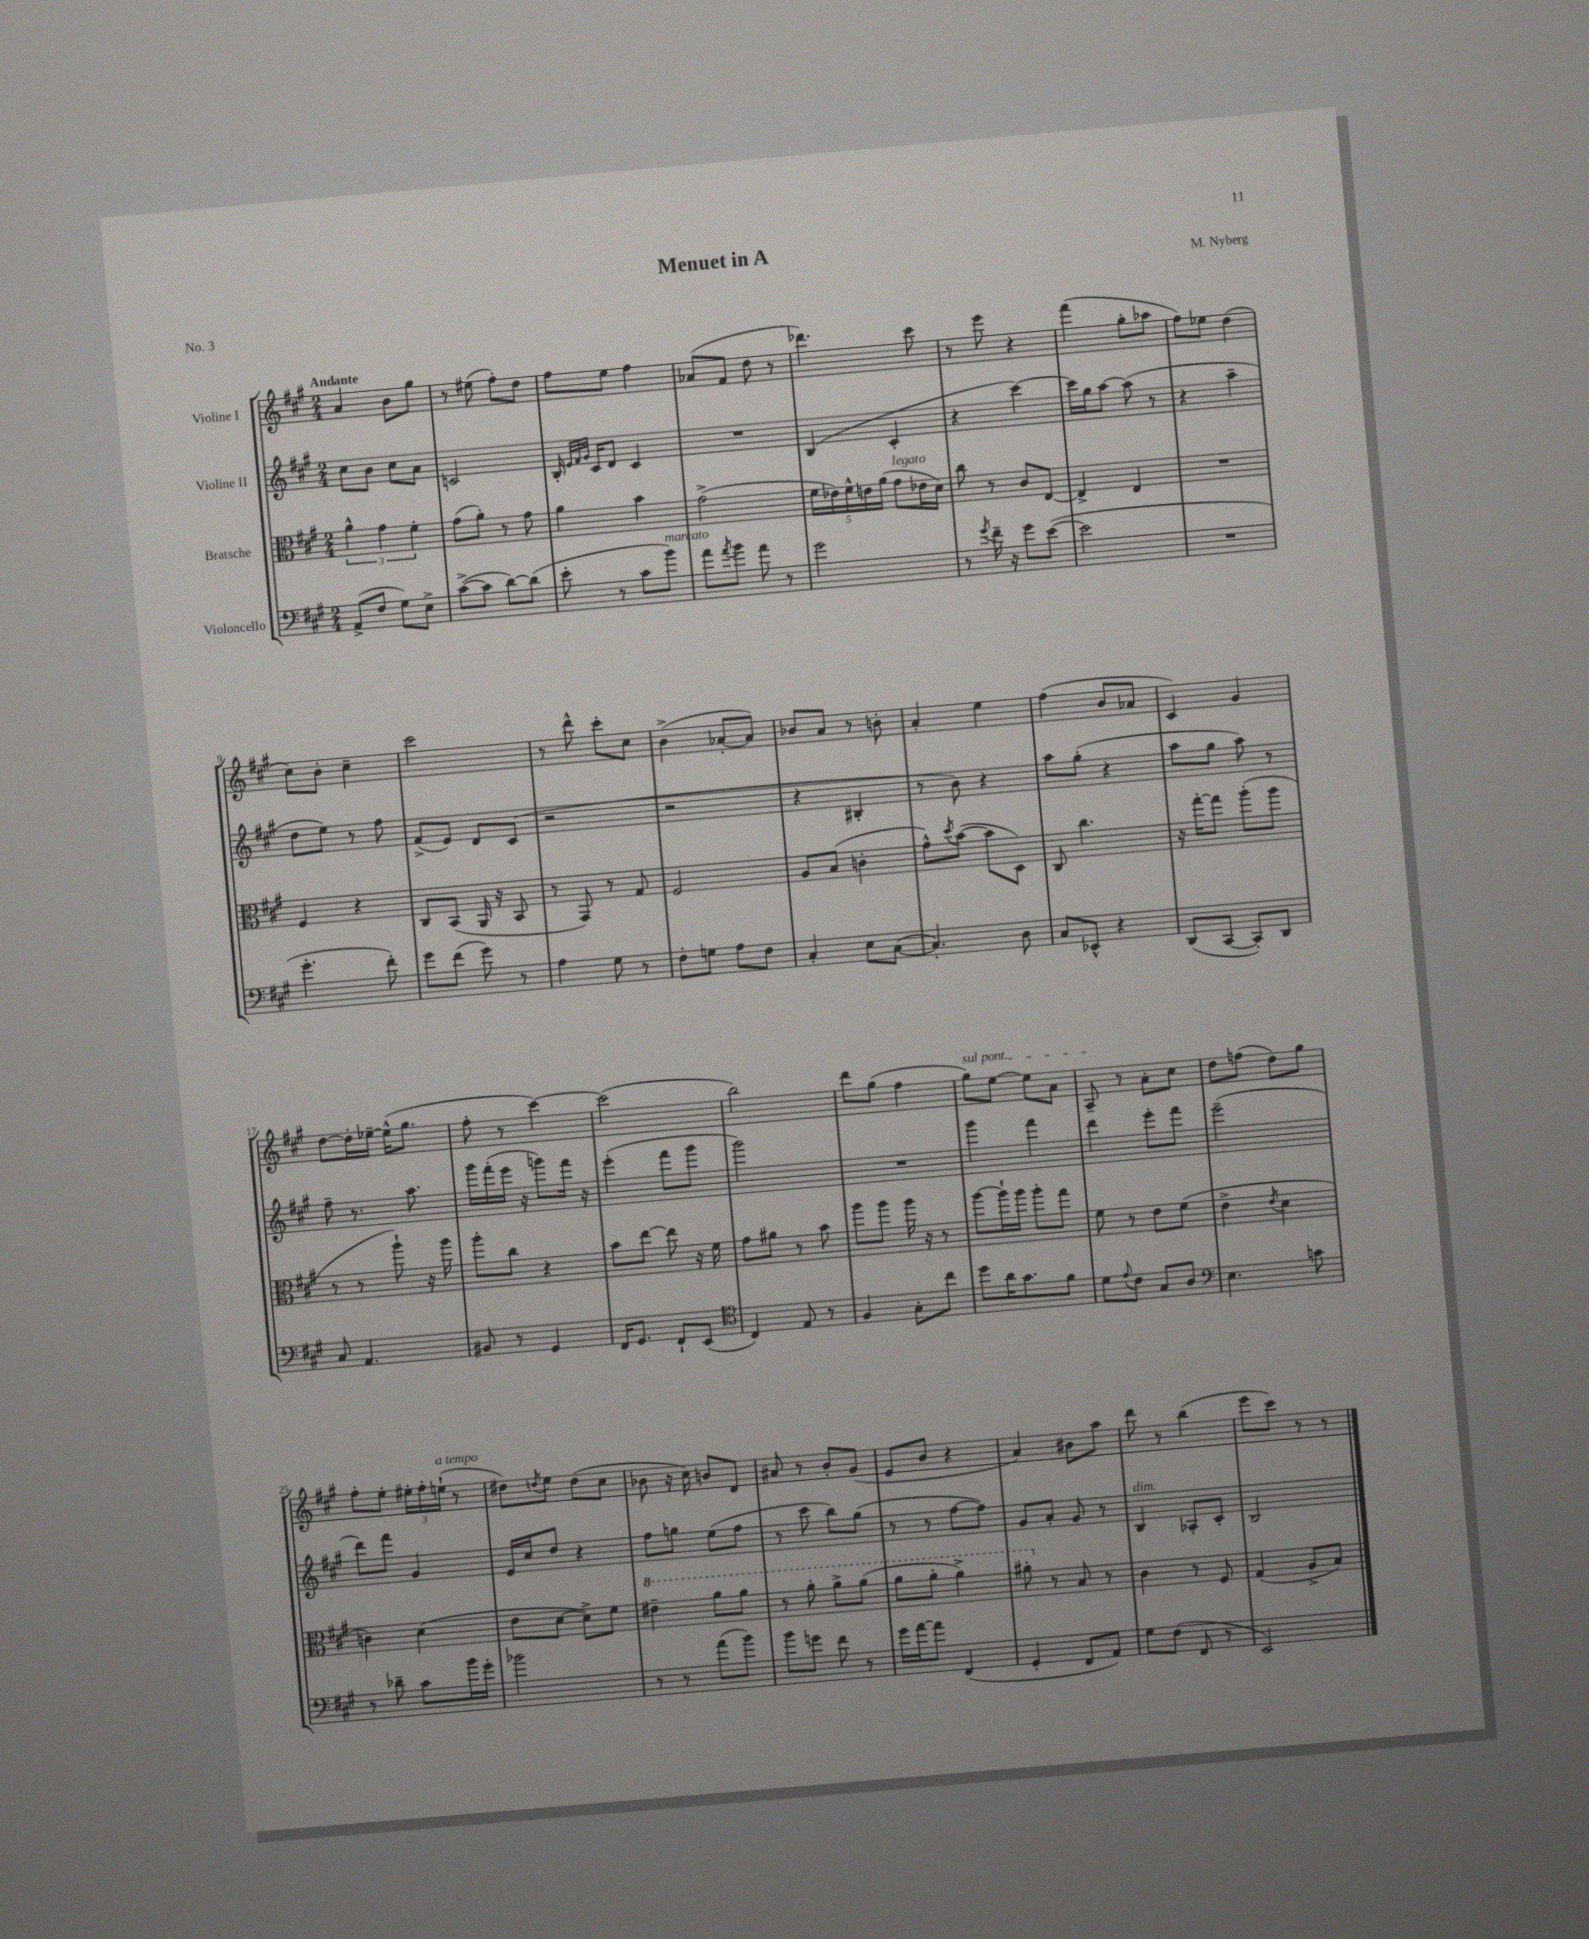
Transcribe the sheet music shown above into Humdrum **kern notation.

**kern	**kern	**kern	**kern
*staff4	*staff3	*staff2	*staff1
*clefF4	*clefC3	*clefG2	*clefG2
*k[f#c#g#]	*k[f#c#g#]	*k[f#c#g#]	*k[f#c#g#]
*M2/4	*M2/4	*M2/4	*M2/4
(8AA^	6a^^	8cc#	4a
8F#	.	8b	.
.	6g#	.	.
8G#)	.	8cc#	8b
.	6f#'	.	.
8E^	.	8a	8gg#
=	=	=	=
([8c#^	(8g#	2c	8r
8c#]	8a')	.	(8ee#
[8d)	8r	.	8ff#')
(8d]	8g#	.	8dd
=	=	=	=
8e'	4a	16B'	8ff#
.	.	32qqe	.
.	.	32qqf#	.
.	.	32qqg#	.
.	.	16c#	.
8r	.	8d	8ee
8c#	4b	4c#	4ff#
8b)	.	.	.
=	=	=	=
8a	(2g#^	2r	(8a-
8qa	.	.	.
8b	.	.	8f#
8a	.	.	8dd
8r	.	.	8r
=	=	=	=
2g#	20f#	(4B	4.ddd-)
.	20e-)	.	.
.	20f#^^	.	.
.	20e	.	.
.	(20a	.	.
.	8g#	4c#'	.
.	16e-	.	8ccc#
.	16d)	.	.
=	=	=	=
8r	8cc#	4r	8r
8qg#	.	.	.
16f#~	8r	.	8eee
16r	.	.	.
8g#	8c#	[4ccc#)	4r
([8e	[8E	.	.
=	=	=	=
2e]	4E^]	16ccc#]	(4fff#
.	.	16gg#	.
.	.	[8aa	.
.	4E	(8aa]	8gg#'
.	.	8r	8aa-
=	=	=	=
2r	2r	4r	8ff#)
.	.	.	8ee-
.	.	4aa~	(4dd
=	=	=	=
4.g#'	4F#	8dd	8cc#)
.	.	8ee)	8b'
.	4r	8r	4cc#~
8f#')	.	8ff#	.
=	=	=	=
8g#	8C#	(8f#^	2ccc#
(8f#	(8BB	8e)	.
8g#)	16AA	8d	.
.	16r	.	.
8r	8BB	(8c#	.
=	=	=	=
4A	8r	2r	8r
.	8GG#)	.	8ddd^^
8G#	8r	.	8ccc#'
8r	8G#	.	8cc#
=	=	=	=
8F#'	2F#	2r	(4b^
8G	.	.	.
8A	.	.	[8a-'
8F#	.	.	8a-])
=	=	=	=
4C#'	8A	4r	8b-
.	(8B	.	8a
8E	4c'	4B#'	8r
([8C#	.	.	8b'
=	=	=	=
4.C#'])	8g#^^)	8r	4a'
.	8qdd	.	.
.	([8b	8b)	.
.	8b]	4r	4ee
8D	8D)	.	.
=	=	=	=
8C#	8C#	8aa	(4ff#
8EE-^^	4.cc#	(8gg#'	.
4r	.	4r	8b
.	.	.	8a-
=	=	=	=
(8DD	16r	8aa	4c#)
.	[16gg#'	.	.
[8CC#	8gg#]	8gg#	.
8CC#'])	(8aa'	8aa)	4g#
8DD	8aa	8r	.
=	=	=	=
8C#	8r	8ff#~	[8dd
4.AA	8r	8.r	16dd']
.	.	.	[16ee-~
.	8aa`)	.	(16ee-^^]
.	.	8.aa	8.gg#
.	16r	.	.
.	16aa	.	.
=	=	=	=
8BB#	8aa'	16ggg#	8ff#'
.	.	(16fff#'	.
8r	8cc#	16eee	8r
.	.	16r	.
4GG#	4r	8ggg)	[4ccc#)
.	.	16fff#	.
.	.	16r	.
=	=	=	=
16FF#	8b	(4eee'	(2ccc#]
8.GG#	.	.	.
.	[8ee	.	.
8FF#`	8ee]	8fff#	.
(8EE	16r	8ggg#	.
.	16f#	.	.
=	=	=	=
*clefC4	*	*	*
4C#)	8g#	2ggg#)	2bb)
.	8a#	.	.
8E	8r	.	.
8r	8b	.	.
=	=	=	=
4F#	8aa	2r	8ddd
.	8aa	.	(8gg#
8G#'	16aa	.	4ff#
.	16r	.	.
8cc#	8r	.	.
=	=	=	=
8dd	[8aa	4ggg#	8gg#)
16a	16aa`]	.	[8ee
8.g#	16aa	.	.
.	8aa'	4fff#	8ee]
8f#	8gg#	.	8a
=	=	=	=
8d	8f#	4ddd	8A~
8qqe	.	.	.
8c#	8r	.	8r
8G#	8e	8eee'	8a'
8A	(8f#	8fff#	8cc#
=	=	=	=
*clefF4	*	*	*
4.E	4e^	(2eee~	8dd
.	.	.	(8ff
.	8qe	.	.
.	4d	.	8dd)
8c	.	.	8gg#
=	=	=	=
8r	4c)	8ddd)	8ff#'
8d-~	.	8fff#	8ee'
8c#	(4d	4g#	24ee#'
.	.	.	24ff#'
.	.	.	(24ee`
16b	.	.	8r
16g#'	.	.	.
=	=	=	=
2b-	8e	16e	8dd#)
.	.	16cc#	.
.	.	.	8qdd
.	[8d	8dd	8ee
.	8d^])	4r	(8dd
.	8f#	.	8cc#
=	=	=	=
8r	4ee#~	8ff#	8b-
8r	.	8gg	16r
.	.	.	16cc#)
(8a	8aa	(8ee	8b
8b)	8aa	8ff#	8d
=	=	=	=
8b	8r	8r	8a#
8g	8aa'	8ccc#	8r
8f#	8aa^	8bb)	8b'
8r	(8aa	(8gg#	(8g#
=	=	=	=
16g#	8aa	8r	8e
[16a	.	.	.
8a]	8aa'	8r	8b
(4FF#	4aa^)	[8ff#	4r
.	.	8ff#])	.
=	=	=	=
4GG#'	8aa#'	8g#	4a)
.	8r	8a'	.
8FF#	8B	8g#	8b#
8AA)	8r	8r	8aa
=	=	=	=
8G#	4c#	4B	8ddd
(8F#	.	.	8r
8FF#	8r	8A-'	(4bb
8r	8F#	8c#'	.
=	=	=	=
2EE)	(4G#	2B	8eee
.	.	.	8ccc#)
.	8A^	.	8r
.	8B)	.	8r
==	==	==	==
*-	*-	*-	*-
